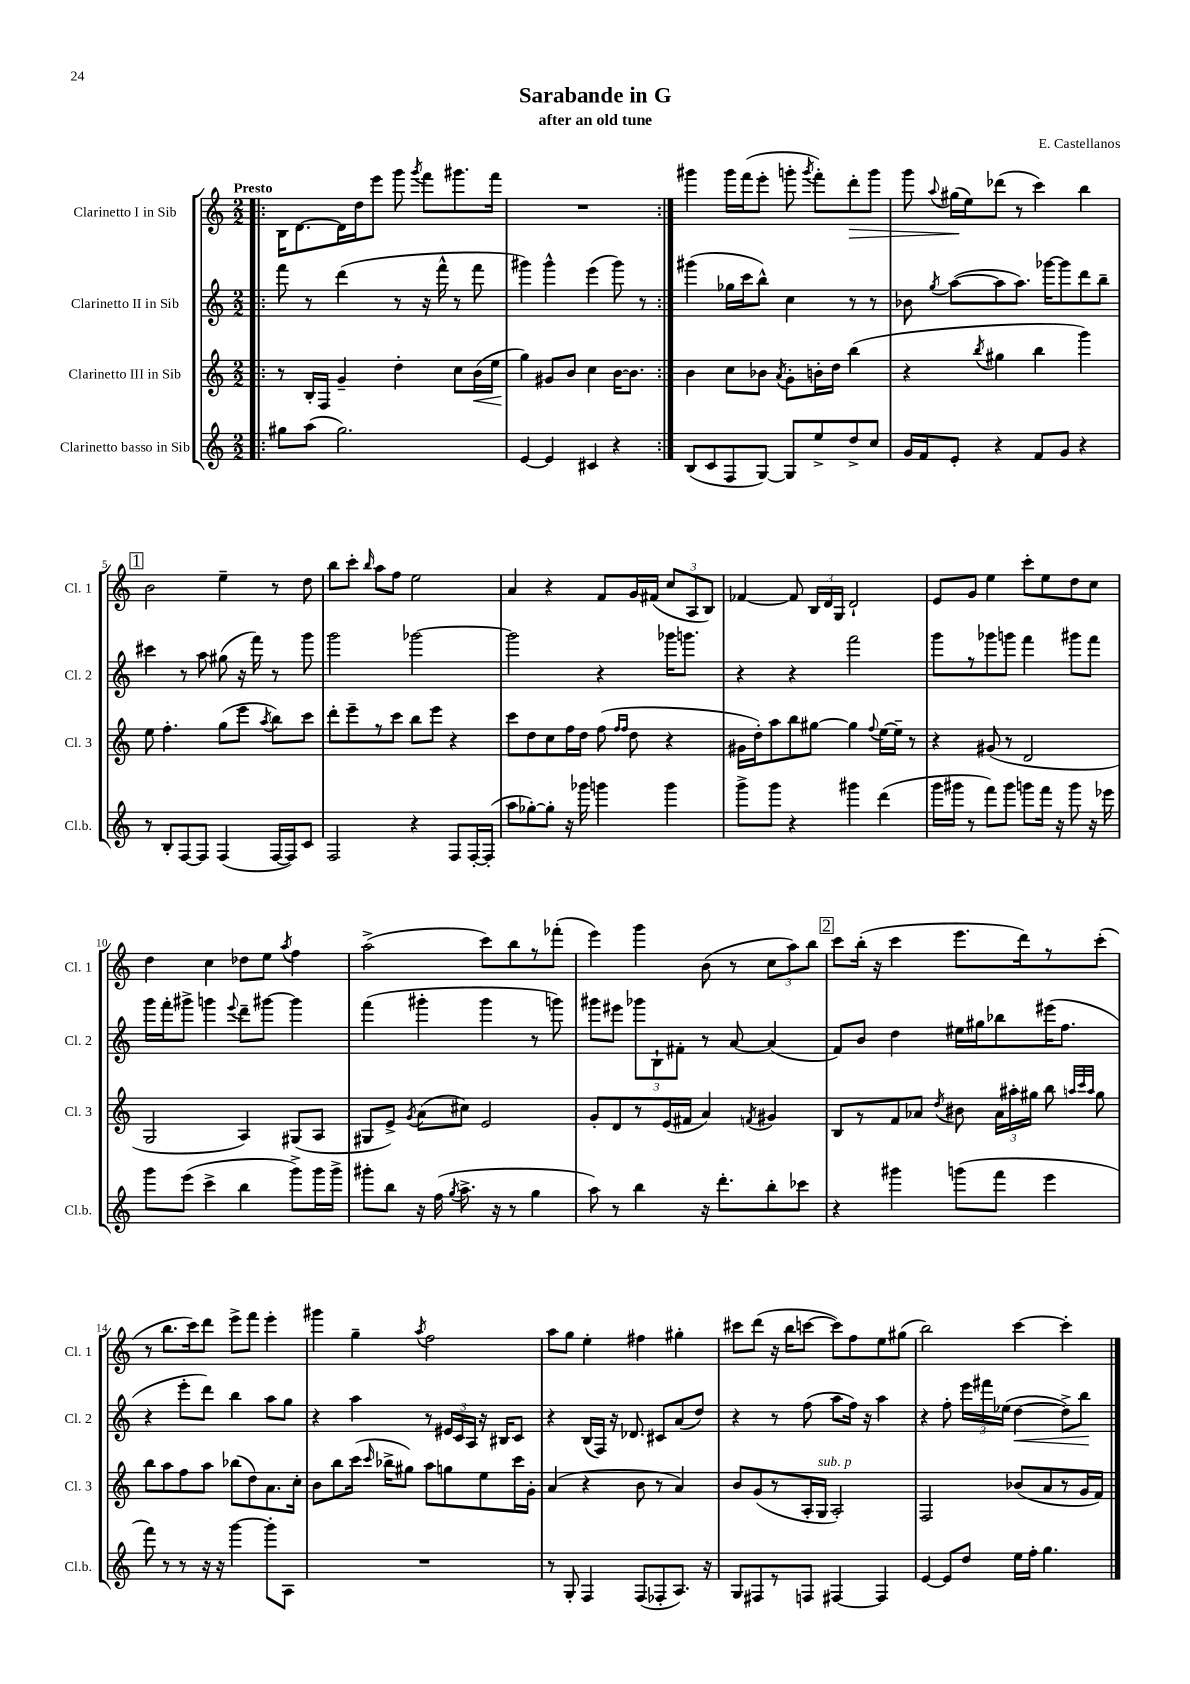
\header { title = "Sarabande in G" composer = "E. Castellanos" subtitle = "after an old tune" }
<<
\new StaffGroup <<
\new Staff = "s0" \with { instrumentName = "Clarinetto I in Sib" shortInstrumentName = "Cl. 1" } {
    \clef treble \key c \major \numericTimeSignature \time 2/2 \tempo "Presto"
    \autoBeamOff \repeat volta 2 { \bar ".|:" b16[ d'8.~ d'16 d''16 e'''8] g'''8 \acciaccatura { g'''8 } f'''8[ gis'''8. f'''16] |
    R1 | }
    gis'''4 gis'''16[ f'''16( e'''8]-. g'''8-. \acciaccatura { g'''8 } f'''8[-.) d'''8-.\> g'''8] |
    g'''8 \appoggiatura { a''8 } gis''16[\!( e''16) des'''8]( r8 c'''4) b''4 |
    \mark \markup { \box "1" } b'2 e''4-- r8 d''8 |
    b''8[ c'''8]-. \grace { b''16 } a''8[ f''8] e''2 |
    a'4 r4 f'8[ g'16 fis'16]( \tuplet 3/2 { c''8[ a8 b8]) } |
    fes'4~ fes'8 \tuplet 3/2 { b16[ d'16 g16] } d'2-! |
    e'8[ g'8] e''4 c'''8[-. e''8 d''8 c''8] |
    d''4 c''4 des''8[ e''8] \acciaccatura { a''8 } f''4 |
    a''2->( c'''8[) b''8 r8 fes'''8]-.( |
    e'''4) g'''4 b'8( r8 \tuplet 3/2 { c''8[ a''8) b''8] } |
    \mark \markup { \box "2" } c'''8[ b''16]-.( r16 c'''4 e'''8.[ d'''16) r8 c'''8]-.( |
    r8 b''8.[ c'''16) d'''8] e'''8[-> f'''8] e'''4-. |
    gis'''4 g''4-- \acciaccatura { a''8 } f''2 |
    a''8[ g''8] e''4-. fis''4 gis''4-. |
    cis'''8[ d'''8]( r16 b''16[ c'''8]~ c'''8[) f''8 e''8 gis''8]( |
    b''2) c'''4~ c'''4-. \bar "|." |
}
\new Staff = "s1" \with { instrumentName = "Clarinetto II in Sib" shortInstrumentName = "Cl. 2" } {
    \clef treble \key c \major \numericTimeSignature \time 2/2
    \autoBeamOff \repeat volta 2 { \bar ".|:" f'''8 r8 d'''4( r8 r16 f'''16-^ r8 f'''8 |
    gis'''4) gis'''4-^ e'''4( gis'''8) r8 | }
    gis'''4( ges''16[ c'''16 b''8]-^) c''4 r8 r8 |
    bes'8 \acciaccatura { g''8 } a''8[~( a''8 a''8.]) ges'''16[~ ges'''8 d'''8 b''8]-- |
    \mark \markup { \box "1" } cis'''4 r8 a''8 gis''8( r16 f'''16) r8 g'''8 |
    g'''2 ges'''2~ |
    ges'''2 r4 ges'''16[ g'''8.] |
    r4 r4 f'''2 |
    g'''8[ r8 ges'''8 g'''8] f'''4 gis'''8[ f'''8] |
    g'''16[ f'''16-. gis'''8]-> g'''4 \appoggiatura { e'''8 } d'''8[-- gis'''8]~ gis'''4 |
    f'''4( gis'''4-. gis'''4 r8 g'''8) |
    gis'''8[ eis'''8] \tuplet 3/2 { ges'''8[ b8-! fis'8]-. } r8 a'8~ a'4( |
    \mark \markup { \box "2" } f'8[) b'8] d''4 eis''16[ gis''16 bes''8 eis'''16( f''8.] |
    r4 e'''8[-. d'''8]) b''4 a''8[ g''8] |
    r4 a''4 r8 \tuplet 3/2 { eis'16[ c'16 a16] } r16 bis16[ c'8] |
    r4 b16[( f16]) r16 des'8. cis'8[ a'8( d''8]) |
    r4 r8 f''8( a''8[ f''16]) r16 a''4 |
    r4 f''8-. \tuplet 3/2 { e'''16[ fis'''16 ees''16]( } d''4~\< d''8[->) b''8]\! \bar "|." |
}
\new Staff = "s2" \with { instrumentName = "Clarinetto III in Sib" shortInstrumentName = "Cl. 3" } {
    \clef treble \key c \major \numericTimeSignature \time 2/2
    \autoBeamOff \repeat volta 2 { \bar ".|:" r8 b16[-. f16] g'4-- d''4-. c''8[ b'16\<( e''16] |
    g''4\!) gis'8[ b'8] c''4 b'16[~ b'8.] | }
    b'4 c''8[ bes'8] \acciaccatura { a'8 } g'8[-. b'16-. d''16] b''4( |
    r4 \acciaccatura { b''8 } gis''4 b''4 g'''4) |
    \mark \markup { \box "1" } e''8 f''4.-. g''8[( e'''8] \acciaccatura { a''8 } b''8[) c'''8] |
    d'''8[-. e'''8-- r8 c'''8] b''8[ e'''8] r4 |
    c'''8[ d''8 c''8 f''16 d''16] f''8( \grace { f''16[ f''16] } d''8 r4 |
    gis'16[ d''16-.) a''8 b''8 gis''8]~ gis''4 \appoggiatura { f''8 } e''16[~ e''16]-- r8 |
    r4 gis'8( r8 d'2 |
    g2 a4) gis8[( a8] |
    gis8[ e'8]->) \acciaccatura { g'8 } a'8[( cis''8]) e'2 |
    g'8[-. d'8 r8 e'16( fis'16] a'4) \acciaccatura { f'8 } gis'4 |
    \mark \markup { \box "2" } b8[ r8 f'8 aes'8] \acciaccatura { d''8 } bis'8 \tuplet 3/2 { aes'16[ ais''16-. gis''16] } b''8 \grace { a''32[ c'''32 a''32] } gis''8 |
    b''8[ a''8 f''8 a''8] bes''8[( d''8) a'8. c''16]-. |
    b'8[ b''8 c'''16]( \grace { c'''16 } bes''16[-> gis''8]) a''8[ g''8 e''8 c'''16 g'16]-. |
    a'4( r4 b'8 r8 a'4) |
    b'8[ g'8( r8 a16-. g16]^\markup { \italic "sub. p" } a2-.) |
    f2 bes'8[( a'8 r8 g'16 f'16]) \bar "|." |
}
\new Staff = "s3" \with { instrumentName = "Clarinetto basso in Sib" shortInstrumentName = "Cl.b." } {
    \clef treble \key c \major \numericTimeSignature \time 2/2
    \autoBeamOff \repeat volta 2 { \bar ".|:" gis''8[ a''8]( gis''2.) |
    e'4~ e'4 cis'4 r4 | }
    b8[( c'8 f8 g8]~) g8[ e''8-> d''8-> c''8] |
    g'16[ f'16 e'8]-. r4 f'8[ g'8] r4 |
    \mark \markup { \box "1" } r8 b8[-. f8~ f8] f4( f16[~ f16) c'8] |
    f2 r4 f8[ f16~-. f16]-.( |
    a''8[ ges''8~-.) ges''8]-. r16 ges'''16 g'''4 g'''4 |
    g'''8[-> g'''8] r4 gis'''4 d'''4( |
    g'''16[ gis'''16] r8 f'''8[) gis'''8] g'''8[ f'''16] r16 g'''8 r16 ees'''16 |
    g'''8[ e'''8]( c'''4-> b''4 g'''8[->) g'''16 g'''16]-> |
    gis'''8[-. b''8] r16 f''16( \acciaccatura { g''8 } a''8.-> r16 r8 g''4 |
    a''8) r8 b''4 r16 d'''8.[-. b''8-. ces'''8] |
    \mark \markup { \box "2" } r4 gis'''4 g'''8[( f'''8] e'''4 |
    f'''8) r8 r8 r16 r16 g'''4~ g'''8[-. a8] |
    R1 |
    r8 g8-. f4 f8[( fes8-. a8.]) r16 |
    g8[ fis8 r8 f8] fis4~ fis4 |
    e'4~ e'8[ d''8] e''16[ f''16]-. g''4. \bar "|." |
}
>>
>>
